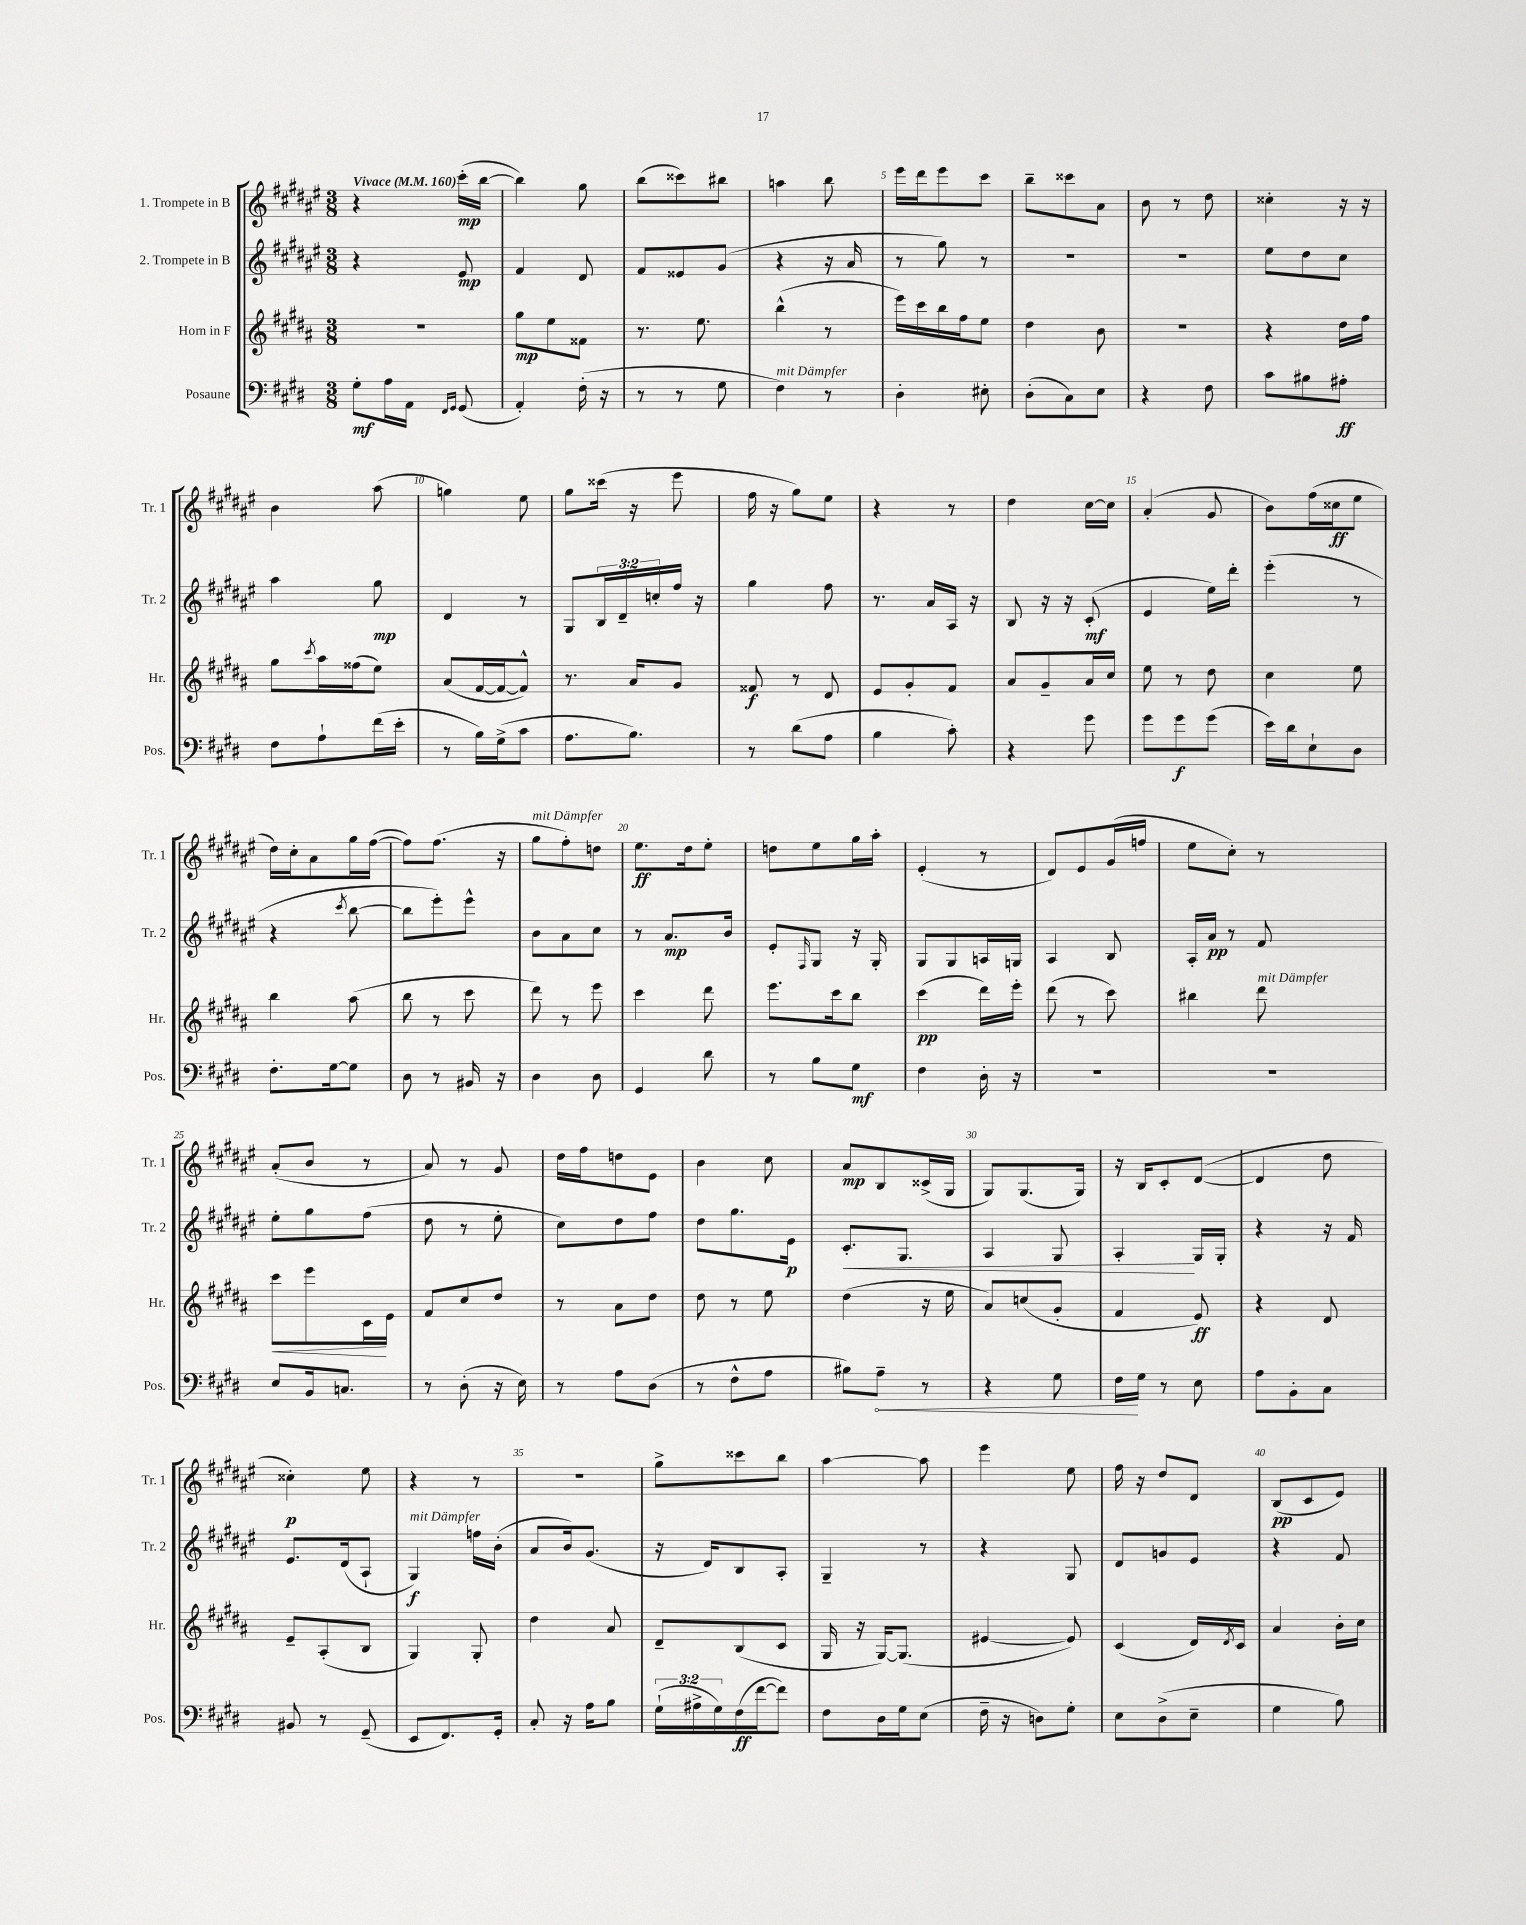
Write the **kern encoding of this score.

**kern	**kern	**kern	**kern
*staff4	*staff3	*staff2	*staff1
*clefF4	*clefG2	*clefG2	*clefG2
*k[f#c#g#d#]	*k[f#c#g#d#a#]	*k[f#c#g#d#a#e#]	*k[f#c#g#d#a#e#]
*M3/8	*M3/8	*M3/8	*M3/8
*MM160	*MM160	*MM160	*MM160
8G#'\L	4.r	4r	4r
16A\L	.	.	.
16AA\JJ	.	.	.
16qqFF#/LL	.	.	.
16qqGG#/JJ	.	.	.
(8GG#/	.	8e#/	(16ccc#'\LL
.	.	.	[16bb\JJ
=	=	=	=
4AA'/)	8gg#\L	4f#/	4bb\])
.	8ee\	.	.
(16F#'\	8f##\J	8d#/	8gg#\
16r	.	.	.
=	=	=	=
8r	8.r	8f#/L	(8bb\L
8r	.	8e##/	8ccc##\)
.	8.ee\	.	.
8G#\	.	(8g#/J	8bb#\J
=	=	=	=
4F#\)	(4bb^^\	4r	4aa\
8r	8r	16r	8bb\
.	.	16a#/	.
=	=	=	=
4D#'\	16eee\LL)	8r	16eee#\LL
.	16ccc#\	.	16ddd#\J
.	16bb\	8gg#\)	8eee#\
.	16ff#\J	.	.
8E#'\	8ee\J	8r	8ccc#\J
=	=	=	=
(8D#'\L	4dd#\	4.r	8bb~\L
8C#\)	.	.	8ccc##\
8E\J	8b\	.	8a#\J
=	=	=	=
4r	4.r	4.r	8b\
.	.	.	8r
8F#\	.	.	8dd#\
=	=	=	=
8c#\L	4r	8ee#\L	4cc##'\
8B#\	.	8dd#\	.
8A#'\J	16dd#\LL	8cc#\J	16r
.	16ff#\JJ	.	16r
=	=	=	=
8F#\L	8gg#\L	4aa#\	4b\
.	8qccc#/	.	.
8A`\	16aa#\L	.	.
.	(16ff##\J	.	.
(16f#\L	8ee\J)	8gg#\	(8aa#\
16e'\JJ	.	.	.
=	=	=	=
8r	(8a#/L	4d#/	4gg\)
16B\LL)	[16f#/L	.	.
(16G#^\J	16f#/_J	.	.
8c#\J	8f#^^/]J)	8r	8ee#\
=	=	=	=
8.A\L	8.r	8G#/L	8gg#\L
.	.	24B/L	(16ccc##\Jk
.	.	24d#~/	.
8.B\J)	16a#/LK	.	16r
.	.	24cc'/	.
.	8g#/J	16ff#/JJ	8eee#\
.	.	16r	.
=	=	=	=
8r	8f##/	4gg#\	16ff#\
.	.	.	16r
(8d#\L	8r	.	8gg#\L)
8A\J	8d#/	8ff#\	8ee#\J
=	=	=	=
4B\	8e/L	8.r	4r
.	8g#'/	.	.
.	.	16a#/LL	.
8c#'\)	8f#/J	16A#/JJ	8r
.	.	16r	.
=	=	=	=
4r	8a#/L	8B/	4dd#\
.	8g#~/	16r	.
.	.	16r	.
8g#\	16a#/L	(8c#'/	[16cc#\LL
.	16cc#/JJ	.	16cc#\]JJ
=	=	=	=
8g#\L	8ee\	4e#/	(4a#'/
8g#\	8r	.	.
(8g#\J	8dd#\	16ee#\LL)	8g#/
.	.	16ddd#'\JJ	.
=	=	=	=
16e\LL)	4cc#\	(4eee#'\	8b\L)
16d#\J	.	.	.
8E`\	.	.	(16ff#\L
.	.	.	16cc##\J
8D#\J	8ee\	8r	8ee#\J
=	=	=	=
8.F#'\L	4bb\	4r	16dd#\LL)
.	.	.	16cc#'\J
.	.	.	8a#\
[16G#\k	.	.	.
.	.	8qccc#/	.
8G#\]J	(8aa#\	[8bb\	16gg#\L
.	.	.	([16ff#\JJ
=	=	=	=
8D#\	8bb\	8bb\]L	8ff#\]L)
8r	8r	8eee#'\)	(8.ff#\J
16BB#/	8ccc#\	8eee#^^\J	.
16r	.	.	16r
=	=	=	=
4D#\	8ddd#\)	8b\L	8gg#\L
.	8r	8a#\	8ff#'\)
8D#\	8eee\	8cc#\J	8dd\J
=	=	=	=
4GG#/	4ccc#\	8r	8.ee#\L
.	.	8.a#/L	.
.	.	.	16dd#\k
8d#\	8ddd#\	.	8ee#'\J
.	.	16b/Jk	.
=	=	=	=
8r	8.eee\L	8e#'/L	8dd\L
.	.	16qqF#/	.
8B\L	.	8G#/J	8ee#\
.	16ccc#\k	.	.
8G#\J	8bb\J	16r	16gg#\L
.	.	16G#'/	16aa#'\JJ
=	=	=	=
4F#\	(4ccc#\	8G#/L	(4e#'/
.	.	8G#/	.
16D#'\	16ddd#\LL)	16A/L	8r
16r	16eee'\JJ	16G/JJ	.
=	=	=	=
4.r	(8ddd#\	4A#/	8d#/L)
.	8r	.	8e#/
.	8ccc#\)	8B/	(16g#/L
.	.	.	16ff/JJ
=	=	=	=
4.r	4bb#\	16A#'/LL	8ee#\L
.	.	16a#/JJ	.
.	.	8r	8cc#'\J)
.	8ddd#\	8f#/	8r
=	=	=	=
8E/L	8ccc#\L	8ee#'\L	(8a#'/L
16BB/k	8eee\	8gg#\	8b/J
8.C/J	.	.	.
.	16c#\L	(8ff#\J	8r
.	16e\JJ	.	.
=	=	=	=
8r	8f#/L	8dd#\	8a#/)
(8D#'\	8cc#/	8r	8r
16r	8dd#/J	8ee#'\	8g#/
16E\)	.	.	.
=	=	=	=
8r	8r	8cc#\L)	16dd#\LL
.	.	.	16ff#\J
8A\L	8a#\L	8dd#\	8dd\
(8D#\J	8dd#\J	8ff#\J	8e#\J
=	=	=	=
8r	8dd#\	8dd#\L	4b\
8F#^^\L	8r	8.gg#\	.
8A\J	8ee\	.	8cc#\
.	.	16e#\Jk	.
=	=	=	=
8B#\L)	(4dd#\	8.c#'/L	8a#/L
8A~\J	.	.	8B/
.	.	8.G#/J	.
8r	16r	.	(16c##^/L
.	16ee\	.	16G#/JJ
=	=	=	=
4r	8a#/L)	4A#/	8G#/L)
.	(8cc/	.	(8.G#/
8G#\	8g#'/J	8G#/	.
.	.	.	16G#/Jk)
=	=	=	=
16F#\LL	4f#/	4A#'/	16r
16G#\JJ	.	.	16B/LK
8r	.	.	8c#'/
8E\	8e/)	16G#/LL	([8d#/J
.	.	16G#'/JJ	.
=	=	=	=
8A\L	4r	4r	4d#/]
8BB'\	.	.	.
8C#\J	8d#/	16r	8dd#\
.	.	16f#/	.
=	=	=	=
8BB#/	8e~/L	8.e#/L	4cc##'\)
8r	(8A#'/	.	.
.	.	(16d#/k	.
(8GG#~/	8B/J	8A#`/J	8ee#\
=	=	=	=
8EE/L	4G#/)	4G#/)	4r
8.FF#/)	.	.	.
.	8G#'/	16ff\LL	8r
16GG#'/Jk	.	(16b'\JJ	.
=	=	=	=
8C#'/	4dd#\	8a#/L	4.r
16r	.	16b/k)	.
16A\LK	.	(8.g#/J	.
8B\J	8a#/	.	.
=	=	=	=
(24G#`\LL	8d#~/L	16r	8gg#^\L
24A#^\	.	.	.
.	.	16d#/LK)	.
24G#\)	.	.	.
(16F#\	(8B/	8B/	8ccc##\
[16f#\J	.	.	.
8f#\]J)	8c#/J	8A#'/J	8bb\J
=	=	=	=
8F#\L	16G#/	4G#~/	[4aa#\
.	16r	.	.
16D#\L	[16G#/LK)	.	.
16G#\J	(8.G#/]J	.	.
(8E\J	.	8r	8aa#\]
=	=	=	=
16F#~\	[4e#/	4r	4eee#\
16r	.	.	.
8D\L)	.	.	.
8G#'\J	8e#/])	8G#/	8ee#\
=	=	=	=
8E\L	(4c#/	8d#/L	16ff#\
.	.	.	16r
(8D#^\	.	8g/	8dd#/L
8E~\J	16d#/LL)	8e#/J	8d#/J
.	8qd#/	.	.
.	16c#/JJ	.	.
=	=	=	=
4G#\	4a#/	4r	(8B/L
.	.	.	8c#/
8B\)	16b'\LL	8f#/	8e#/J)
.	16cc#\JJ	.	.
==	==	==	==
*-	*-	*-	*-
